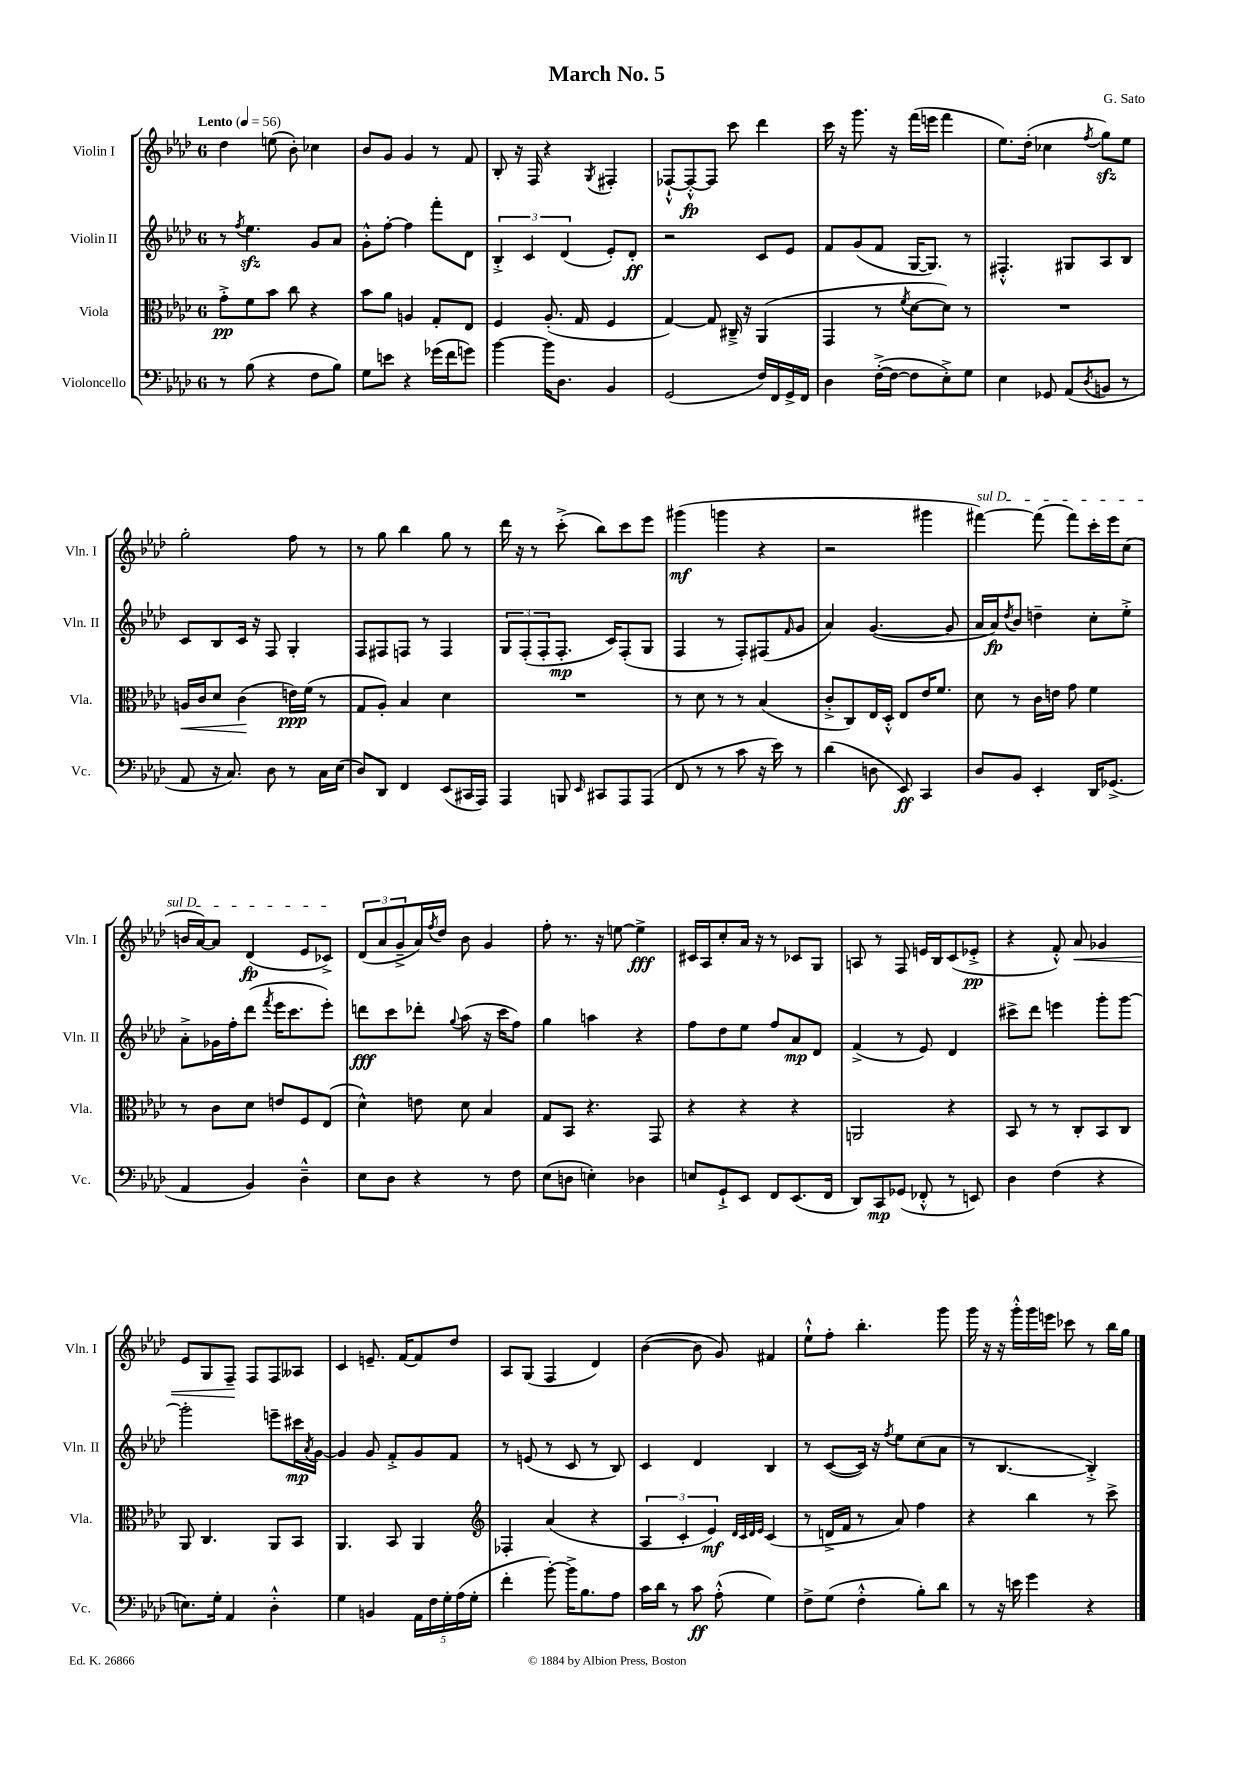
\header { title = "March No. 5" composer = "G. Sato" }
<<
\new StaffGroup <<
\new Staff = "s0" \with { instrumentName = "Violin I" shortInstrumentName = "Vln. I" } {
    \clef treble \key aes \major \once \override Staff.TimeSignature.style = #'single-digit \time 6/8 \tempo "Lento" 4 = 56
    des''4 e''8( bes'8-.) ces''4 |
    bes'8 g'8 g'4 r8 f'8 |
    bes8-. r16 f16 r4 \acciaccatura { g8 } fis4-. |
    fes8~-!-^ fes8~-.-^\fp fes8 c'''8 des'''4 |
    c'''16 r16 g'''8. r16 f'''16( e'''16 f'''4 |
    ees''8.) des''16-.( ces''4 \acciaccatura { f''8 } g''8\sfz) ees''8 |
    g''2-. f''8 r8 |
    r8 g''8 bes''4 g''8 r8 |
    des'''16 r16 r8 c'''8-.->( bes''8) c'''8 ees'''8 |
    gis'''4\mf( g'''4 r4 |
    r2 gis'''4 |
    \once \override TextSpanner.bound-details.left.text = \markup { \italic "sul D" } fis'''4~\startTextSpan) fis'''8( fis'''8) c'''16-. ees'''16 c''8( |
    b'16 aes'16~) aes'8 des'4\fp( ees'8 ces'8->\stopTextSpan) |
    \tuplet 3/2 { des'8( aes'8 g'8---> } aes'16) \acciaccatura { f''8 } des''16 bes'8 g'4 |
    f''8-. r8. r16 e''8~ e''4->\fff |
    cis'16 aes16 c''8-. aes'16 r16 r8 ces'8 g8 |
    a8 r8 f8 e'16 bes16 c'8( ees'8-.->\pp |
    r4 f'8-.-^) aes'8\< ges'4 |
    ees'8 g8 f8--\! f8 f8 aeses8 |
    c'4 e'8.-- f'16~ f'8 des''8 |
    aes8 g8( f4 des'4) |
    bes'4~( bes'8 g'8) fis'4 |
    ees''8-!-^ f''8-. bes''4.-. g'''8 |
    g'''16 r16 r16 g'''16-.-^ g'''16 e'''16 ces'''8 r8 bes''16 g''16 \bar "|." |
}
\new Staff = "s1" \with { instrumentName = "Violin II" shortInstrumentName = "Vln. II" } {
    \clef treble \key aes \major \once \override Staff.TimeSignature.style = #'single-digit \time 6/8
    r8 \acciaccatura { f''8 } ees''4.\sfz g'8 aes'8 |
    g'8-.-^ f''8~-. f''4 f'''8-. des'8 |
    \tuplet 3/2 { bes4-.-> c'4 des'4( } ees'8-.) des'8-.\ff |
    r2 c'8 ees'8 |
    f'8 g'8( f'8 g16~ g8.) r8 |
    fis4.-.-^ gis8 aes8 bes8 |
    c'8 bes8 c'16 r16 f8 g4-. |
    f8 fis8 f8 r8 f4 |
    \tuplet 3/2 { g8 f8-.( f8-. } f8.-.\mp c'16) f8-.( g8 |
    f4 r8 f8-.) fis8( \grace { f'16 } g'8 |
    aes'4) g'4.~( g'8 |
    aes'16 aes'16\fp) \acciaccatura { des''8 } bes'8 d''4-- c''8-. ees''8-.-> |
    aes'8-.-> ges'16 f''16-. des'''8( \acciaccatura { f'''8 } ees'''16 c'''8. ees'''8-.) |
    d'''8\fff c'''8 des'''8-. \appoggiatura { g''8 } aes''8( r16 c'''16 f''8) |
    g''4 a''4 r4 |
    f''8 des''8 ees''8 f''8 aes'8\mp des'8 |
    f'4->( r8 ees'8) des'4 |
    cis'''8-> des'''8 e'''4 g'''8-. g'''8~ |
    g'''2-. e'''8-- cis'''16\mp \acciaccatura { aes'8 } g'16~ |
    g'4 g'8 f'8-.-> g'8 f'8 |
    r8 e'8( r8 c'8 r8 bes8) |
    c'4 des'4 bes4 |
    r8 c'8~( c'16) r16 \acciaccatura { f''8 } ees''8 c''8( aes'8 |
    r8 bes4.~ bes4-.->) \bar "|." |
}
\new Staff = "s2" \with { instrumentName = "Viola" shortInstrumentName = "Vla." } {
    \clef alto \key aes \major \once \override Staff.TimeSignature.style = #'single-digit \time 6/8
    g'8-.->\pp f'8 bes'8 c''8 r4 |
    bes'8 aes'8 a4 g8-. ees8 |
    f4 aes8.-.( g16 f4 |
    g4~) g8 cis16---> r16 aes,4( |
    g,4 r8 \acciaccatura { f'8 } des'8~ des'8) r8 |
    R2. |
    a16\< c'16 des'8 c'4\!( e'16\ppp) f'16( r8 |
    g8 aes8-.) bes4 des'4 |
    R2. |
    r8 des'8 r8 r8 bes4( |
    c'8-.-> c8) ees16 des16-.-^ ees8 ees'16 f'8. |
    des'8 r8 c'16 e'16 g'8 f'4 |
    r8 c'8 des'8 e'8 f8 ees8( |
    des'4-^) e'8 des'8 bes4 |
    g8 bes,8 r4. g,8 |
    r4 r4 r4 |
    a,2 r4 |
    bes,8 r8 r8 c8-. bes,8 c8 |
    aes,8 c4. aes,8 bes,8 |
    aes,4. bes,8 aes,4 |
    \clef treble fes4-. aes'4( r4 |
    \tuplet 3/2 { aes4 c'4-. ees'4\mf) } \grace { des'32 c'32 des'32 ees'32 } c'4( |
    r8 d'16-> f'16 r8 aes'8) f''4 |
    r4 bes''4 r8 c'''8-> \bar "|." |
}
\new Staff = "s3" \with { instrumentName = "Violoncello" shortInstrumentName = "Vc." } {
    \clef bass \key aes \major \once \override Staff.TimeSignature.style = #'single-digit \time 6/8
    r8 bes8( r4 f8 bes8) |
    g8 e'8 r4 ges'16( f'16 g'8) |
    bes'4~ bes'16 des8. bes,4 |
    g,2( f16) f,16 g,16-> f,16 |
    des4 f16~-.->( f16~ f8 ees8-.->) g8 |
    ees4 ges,8 aes,8( \acciaccatura { des8 } b,8 r8 |
    aes,8 r16 c8.) des8 r8 c16 ees16( |
    des8) des,8 f,4 ees,8( cis,16 aes,,16) |
    aes,,4 b,,8 \grace { ees,16 } cis,8 aes,,8 aes,,8( |
    f,8 r8 r8 c'8 r16 ees'16) r8 |
    des'4( d8 ees,8\ff) c,4 |
    des8 bes,8 ees,4-. des,16 ges,8.->( |
    aes,4 bes,4) des4---^ |
    ees8 des8 r4 r8 f8 |
    ees8( d8 e4-.) des4 |
    e8 g,8-!-> ees,8 f,8 ees,8.( f,16 |
    des,8) c,8\mp ges,8( fes,8-.-^ r8 e,8) |
    des4 f4( r4 |
    e8.) g16-. aes,4 des4-.-^ |
    g4 b,4 \tuplet 5/4 { aes,16 f16 g16-. aes16( g16-. } |
    f'4-. bes'8~-.) bes'16-> bes8. aes8 |
    c'16 des'16 r8 c'8\ff aes8-.-^( g4) |
    f8-> g8( f4-.-^ bes8-.) des'8 |
    r8 r16 e'16 g'4 r4 \bar "|." |
}
>>
>>
\layout { \context { \Score \remove "Bar_number_engraver" } }
